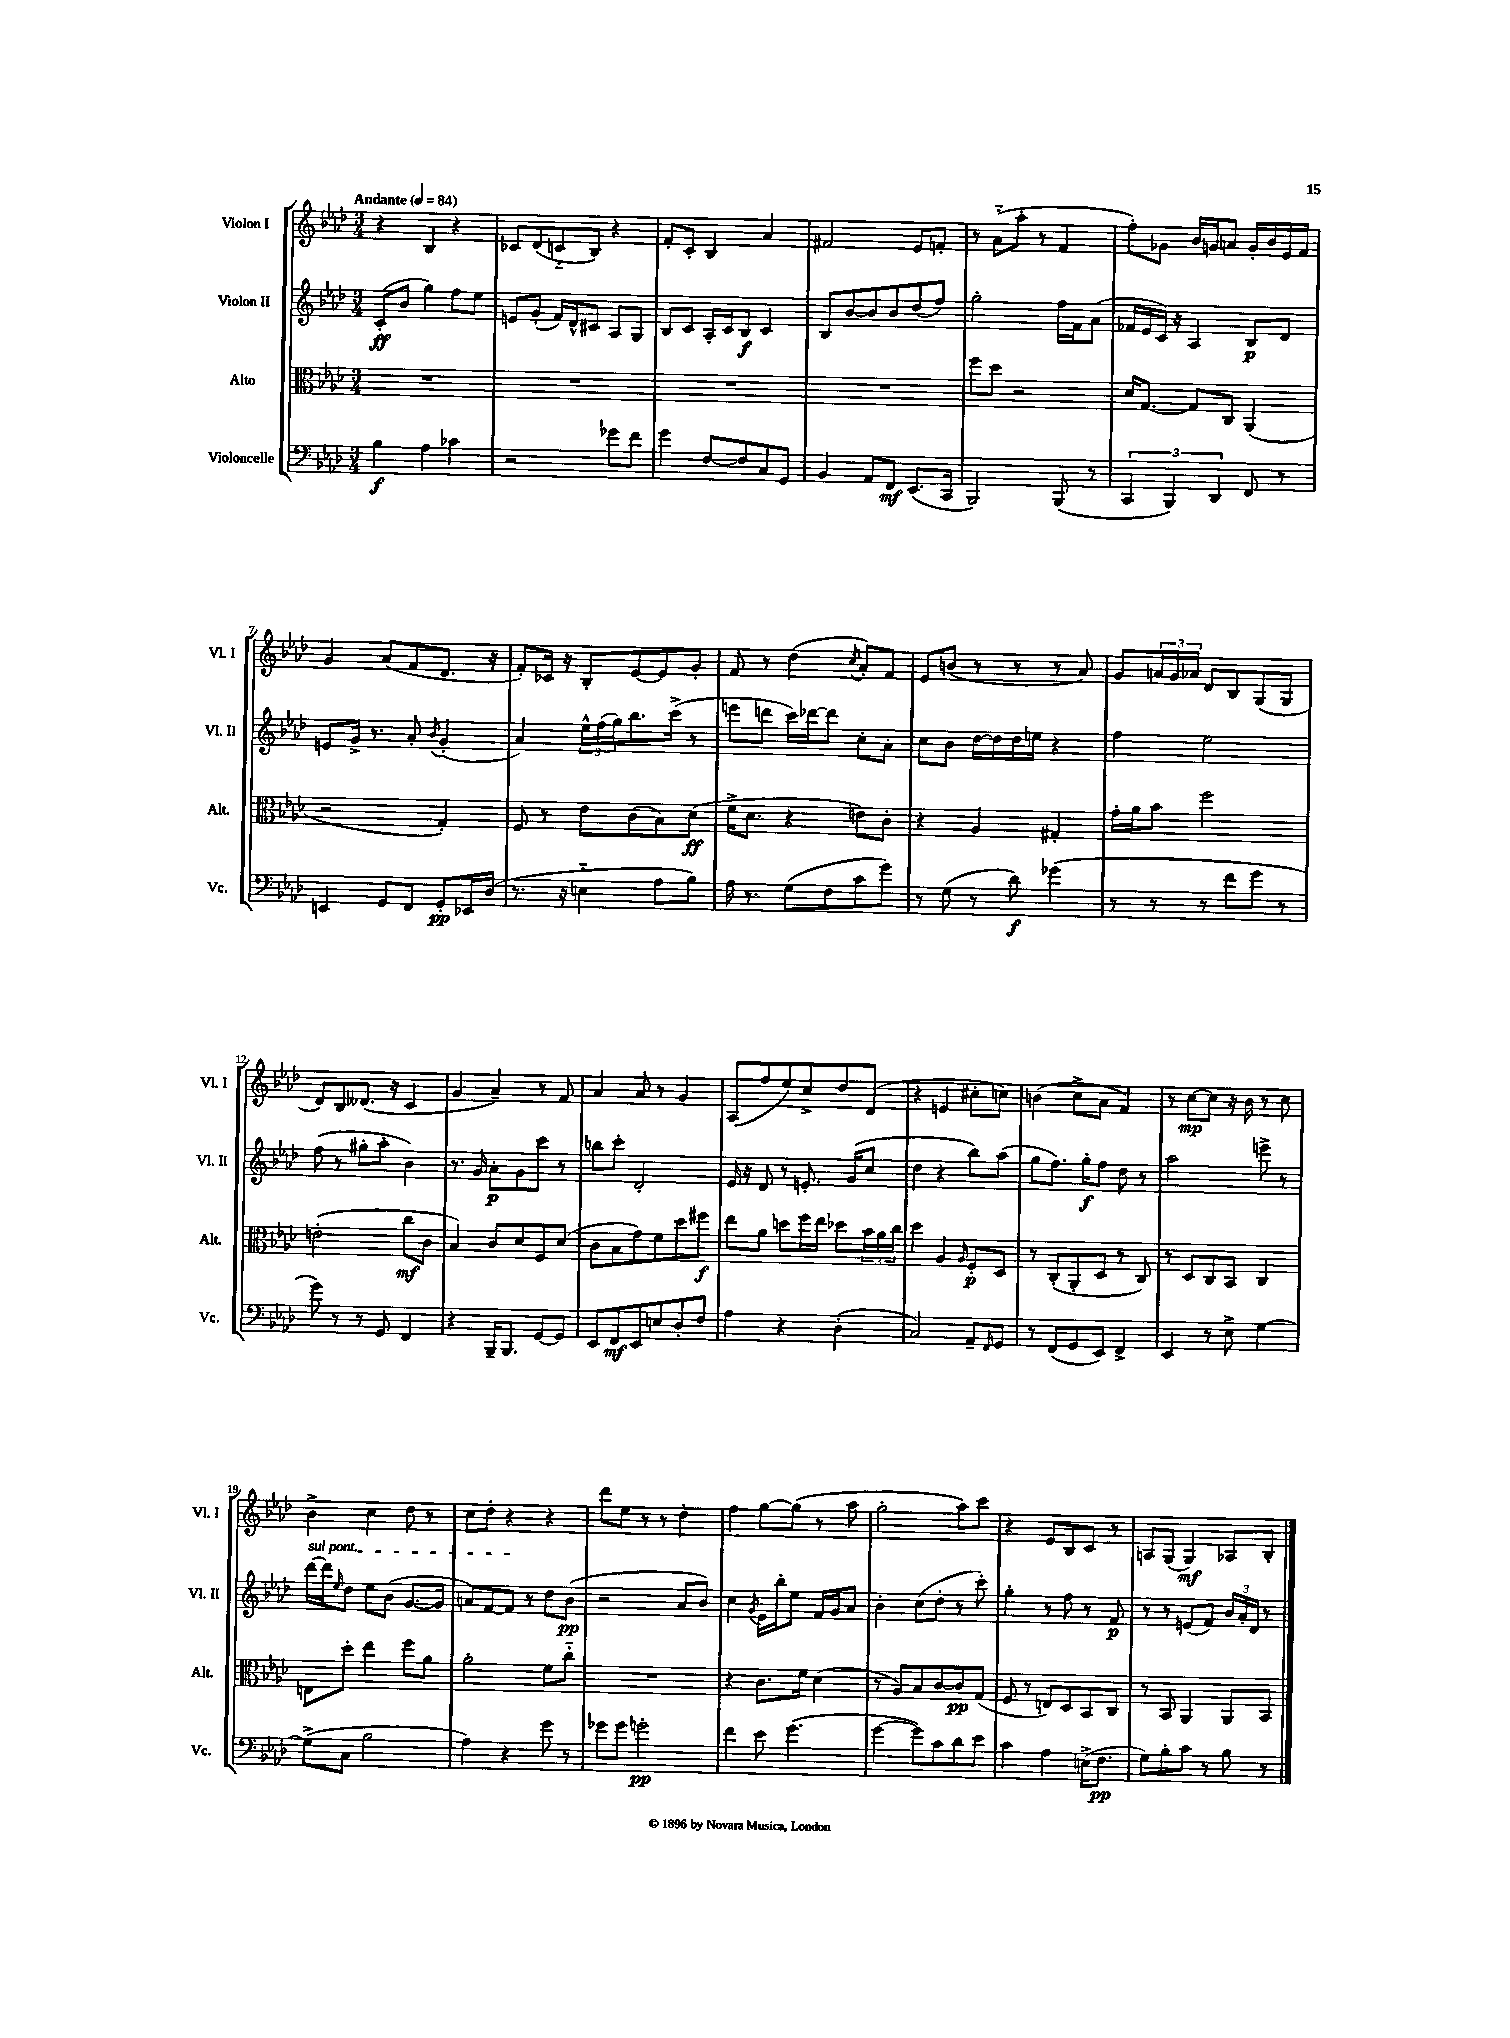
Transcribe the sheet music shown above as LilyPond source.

<<
\new StaffGroup <<
\new Staff = "s0" \with { instrumentName = "Violon I" shortInstrumentName = "Vl. I" } {
    \clef treble \key aes \major \numericTimeSignature \time 3/4 \tempo "Andante" 4 = 84
    r4 bes4 r4 |
    ces'8 des'8( c'8-_ bes8) r4 |
    f'8-. c'8-. bes4 aes'4 |
    fis'2 ees'8 f'8-. |
    r8 aes'8-_( aes''8-. r8 f'4 |
    f''8-.) ges'8 bes'16 g'16 a'8 g'16-. bes'16 ees'16 f'16 |
    g'4 aes'8( f'8 des'8. r16 |
    f'8-.) ces'16 r16 bes8-. ees'8~ ees'8 g'8-. |
    f'8 r8 des''4( \acciaccatura { c''8 } aes'8-.) f'8 |
    ees'8 b'8( r8 r8 r8 aes'8) |
    g'8 \tuplet 3/2 { a'16 g'16 aes'16 } des'8 bes8 g8( g8 |
    des'8) bes8 deses'8.( r16 c'4 |
    g'4 aes'4--) r8 f'8 |
    aes'4 aes'8 r8 g'4 |
    aes8( f''8 ees''8) c''8-> des''8 des'8( |
    r4 e'4 cis''8-. c''8) |
    b'4( c''8-> aes'8 f'4) |
    r8 c''8~\mp c''8 r16 bes'16 r8 c''8 |
    bes'4-> c''4 des''8 r8 |
    c''8 des''8-. r4 r4 |
    des'''8 ees''8 r8 r8 des''4-. |
    f''4 g''8~ g''8( r8 aes''8 |
    g''2-. aes''8) c'''8 |
    r4 ees'8 bes8 c'8 r8 |
    a8 g8( g4\mf) aes8 bes8-. \bar "|." |
}
\new Staff = "s1" \with { instrumentName = "Violon II" shortInstrumentName = "Vl. II" } {
    \clef treble \key aes \major \numericTimeSignature \time 3/4
    c'8-.\ff( bes'8 g''4) f''8 ees''8 |
    e'8 g'8-.( f'16) des'16-^ cis'8 aes8 g8 |
    bes8 c'8 aes16-. c'16 bes8\f c'4 |
    bes8 bes'8~ bes'8 bes'8 des''8( f''8) |
    g''2-. f''16 f'16 aes'8( |
    fes'16 ees'16 c'16) r16 aes4 bes8\p des'8 |
    e'8 g'16-> r8. aes'8-. \acciaccatura { bes'8 } g'4-.( |
    aes'4) \tuplet 3/2 { ees''16-^ f''16( g''16) } bes''8. c'''16->( r8 |
    e'''8 d'''8 c'''16) des'''16~ des'''8 c''8-. aes'8-. |
    c''8 bes'8 des''16~ des''16 des''16 e''16 r4 |
    f''4 ees''2 |
    f''8( r8 gis''8-. aes''8-. bes'4) |
    r8. g'16 aes'8-.\p g'8 c'''8 r8 |
    b''8 c'''8-. des'2-. |
    ees'16 r16 des'8 r8 e'8.-. g'16( c''8 |
    des''4 r4 bes''8) aes''8( |
    g''8 f''8.) g''16-.\f f''8 des''8 r8 |
    aes''2 e'''8-> r8 |
    \once \override TextSpanner.bound-details.left.text = \markup { \italic "sul pont." } des'''16~\startTextSpan des'''16 \grace { ees''16 } des''8 ees''8 bes'8( g'8.~ g'16 |
    a'8) f'8~ f'8\stopTextSpan r8 des''8 bes'8\pp( |
    r2 aes'8 bes'8) |
    c''4 \acciaccatura { g'8 } ees'16 bes''16-. ees''8 f'16 g'16 aes'8 |
    bes'4-. c''8( des''8-. r8 c'''8-.) |
    g''4-. r8 f''8 r8 f'8\p |
    r8 r8 e'8( f'8) \tuplet 3/2 { bes'16 aes'16-. des'16 } r8 \bar "|." |
}
\new Staff = "s2" \with { instrumentName = "Alto" shortInstrumentName = "Alt." } {
    \clef alto \key aes \major \numericTimeSignature \time 3/4
    R2. |
    R2. |
    R2. |
    R2. |
    f''8 des''8 r2 |
    des'16 g8.~ g8 c8 aes,4( |
    r2 g4-.) |
    f8 r8 ees'8 c'8( bes8) des'8\ff( |
    f'16-> des'8. r4 e'8) c'8-. |
    r4 aes4 gis4-. |
    g'16-. aes'16 bes'8 f''2 |
    e'2-.( c''8\mf c'8 |
    bes4) c'8 des'8 f8 des'8( |
    c'8 bes8 g'8) f'8 des''8 fis''8\f |
    ees''8 aes'8 d''8 f''16 ees''16 des''8 \tuplet 3/2 { bes'16 aes'16 c''16 } |
    des''4 aes4 \grace { aes16 } f8-.\p des8 |
    r8 c8-.( aes,8-. des8 r8 c8) |
    r8 des8 c8 bes,8 c4 |
    e8 des''8-. ees''4 f''8 aes'8 |
    aes'2-. f'8 c''8-_ |
    R2. |
    r4 c'8. f'16 des'4( |
    r8 aes8) bes8 c'8~ c'8\pp g8( |
    f8 r8 e8) des8 bes,8 c8 |
    r8 bes,8 aes,4 aes,8 bes,8 \bar "|." |
}
\new Staff = "s3" \with { instrumentName = "Violoncelle" shortInstrumentName = "Vc." } {
    \clef bass \key aes \major \numericTimeSignature \time 3/4
    bes4\f aes4 ces'4 |
    r2 ges'8 f'8 |
    g'4 f8~ f8 c8 g,8 |
    bes,4 aes,8 f,8\mf ees,8.( c,16 |
    bes,,2) bes,,8( r8 |
    \tuplet 3/2 { c,4 bes,,4) des,4 } f,8 r8 |
    e,4 g,8 f,8 g,8-.\pp ees,16 des16( |
    r8. r16 e4-_ aes8 bes8) |
    aes16 r8. g8( f8 c'8 g'8) |
    r8 g8( r8 des'8\f) ges'4( |
    r8 r8 r8 f'8 g'8 r8 |
    g'8) r8 r8 g,8 f,4 |
    r4 bes,,16-- bes,,8. g,8~ g,8 |
    ees,8 f,8\mf ees,8 e8 des8-. f8 |
    aes4 r4 des4-.( |
    c2) aes,8-- \grace { f,16 } g,8 |
    r8 f,8( g,8 ees,8) f,4-> |
    ees,4 r8 ees8-> g4~ |
    g8->( c8 bes2 |
    aes4) r4 g'8 r8 |
    ges'8 ges'8 g'2-.\pp |
    f'4 ees'8 g'4.( |
    g'4~ g'8) c'8 des'8 ees'8 |
    c'4 aes4 e16->( f8.\pp |
    g8) bes8-. c'8 r8 bes8 r8 \bar "|." |
}
>>
>>
